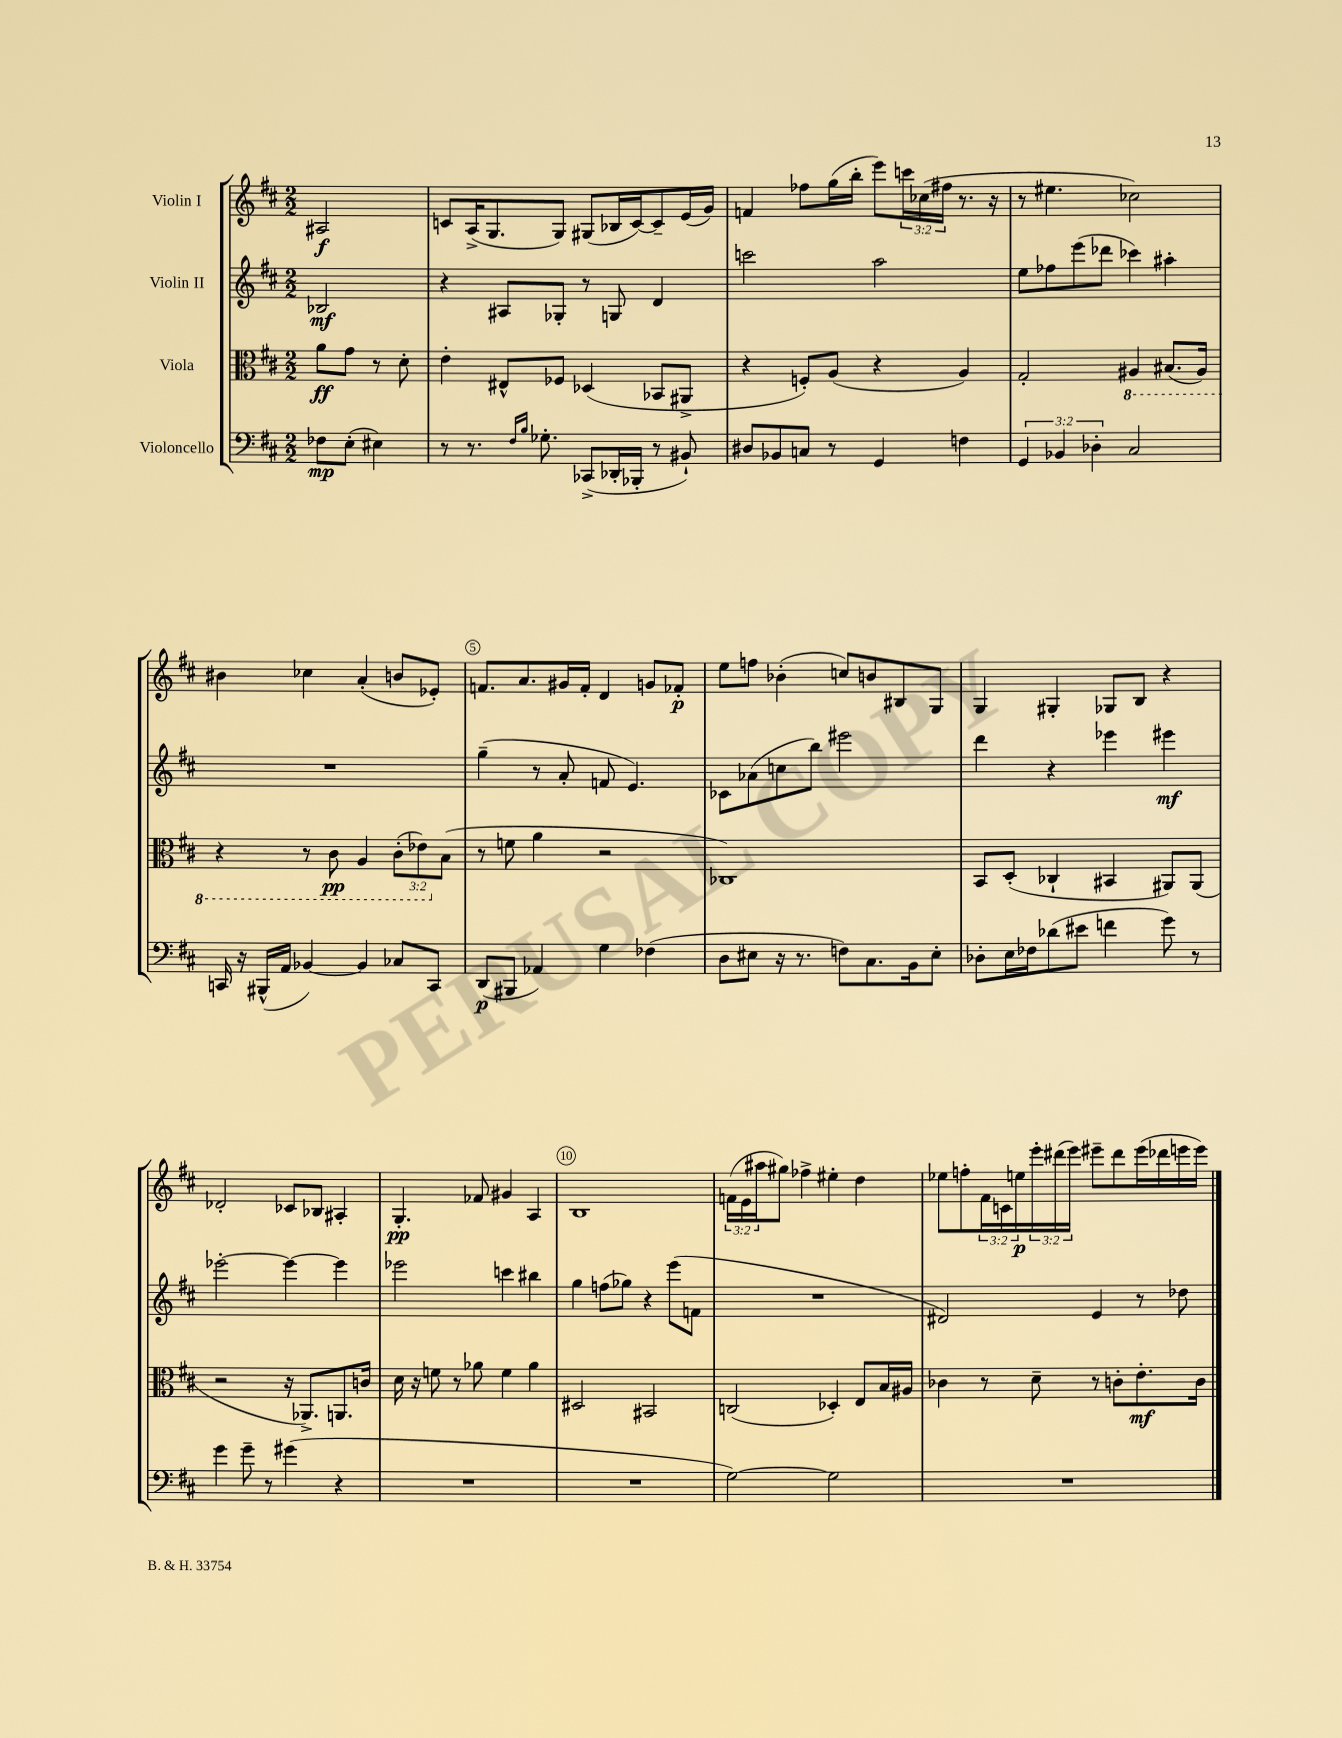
<<
\new StaffGroup <<
\new Staff = "s0" \with { instrumentName = "Violin I" } {
    \clef treble \key d \major \numericTimeSignature \time 2/2 \override Staff.TupletNumber.text = #tuplet-number::calc-fraction-text \partial 2
    ais2\f |
    c'8 a16->( g8. g8) gis8( bes16 c'16~) c'8-- e'16( g'16) |
    f'4 fes''8 g''16( b''16-. e'''8) \tuplet 3/2 { c'''16 ces''16( fis''16 } r8. r16 |
    r8 eis''4. ces''2) |
    bis'4 ces''4 a'4-.( b'8 ees'8-.) |
    f'8. a'8. gis'16 f'16-. d'4 g'8 fes'8-.\p |
    e''8 f''8 bes'4-.( c''8) b'8 bis8 g8 |
    g4 gis4-. ges8 b8 r4 |
    des'2-. ces'8 bes8 ais4-. |
    g4.-.\pp fes'8 gis'4 a4 |
    b1 |
    \tuplet 3/2 { f'16( e'16 ais''16 } gis''8) fes''4-> eis''4-. d''4 |
    ees''8 f''8-. \tuplet 3/2 { fis'16 c'16 e''16\p } \tuplet 3/2 { e'''16-. dis'''16( e'''16) } eis'''8-- dis'''8 eis'''16( des'''16 e'''16 e'''16) \bar "|." |
}
\new Staff = "s1" \with { instrumentName = "Violin II" } {
    \clef treble \key d \major \numericTimeSignature \time 2/2 \partial 2
    bes2\mf |
    r4 ais8 ges8-. r8 g8 d'4 |
    c'''2 a''2 |
    e''8 fes''8 e'''8( des'''8 ces'''4) ais''4-. |
    R1 |
    g''4--( r8 a'8-. f'8 e'4.) |
    ces'8 aes'8( c''8 b''8) eis'''2 |
    d'''4 r4 ees'''4 eis'''4\mf |
    ees'''2~-. ees'''4~ ees'''4 |
    ees'''2 c'''4 bis''4 |
    g''4 f''8( ges''8) r4 e'''8( f'8 |
    R1 |
    dis'2) e'4 r8 des''8 \bar "|." |
}
\new Staff = "s2" \with { instrumentName = "Viola" } {
    \clef alto \key d \major \numericTimeSignature \time 2/2 \override Staff.TupletNumber.text = #tuplet-number::calc-fraction-text \partial 2
    a'8\ff g'8 r8 d'8-. |
    e'4-. eis8-^ fes8 des4( bes,8 ais,8-> |
    r4 f8-.) a8( r4 a4) |
    g2-. \ottava #-1 ais,4 bis,8.( ais,16) |
    r4 r8 cis8\pp a,4 \tuplet 3/2 { cis8-.( ees8) \ottava #0 b8( } |
    r8 f'8 a'4 r2 |
    ces1) |
    b,8 d8-.( ces4-! bis,4 ais,8) ais,8( |
    r2 r16 aes,8.->) a,8. c'16 |
    d'16 r16 f'8 r8 aes'8 f'4 aes'4 |
    dis2 bis,2 |
    c2( des4-.) e8 b16 ais16 |
    ces'4 r8 d'8-- r8 c'8-. e'8.-.\mf c'16 \bar "|." |
}
\new Staff = "s3" \with { instrumentName = "Violoncello" } {
    \clef bass \key d \major \numericTimeSignature \time 2/2 \override Staff.TupletNumber.text = #tuplet-number::calc-fraction-text \partial 2
    fes8\mp e8-.( eis4) |
    r8 r8. \grace { fis16 b16 } ges8.-. ces,8->( des,16-. bes,,16-. r8 bis,8-!) |
    dis8 bes,8 c8 r8 g,4 f4 |
    \tuplet 3/2 { g,4 bes,4 des4-. } cis2 |
    c,16 r16 bis,,16-^( a,16 bes,4~) bes,4 ces8 c,8 |
    d,8\p( bis,,8 aes,4) g4 fes4( |
    d8 eis8 r16 r8. f8) cis8. b,16 eis8-. |
    des8-. e16 fes16 des'8( eis'8 f'4 g'8) r8 |
    g'4 g'8-- r8 gis'4( r4 |
    R1 |
    R1 |
    g2~) g2 |
    R1 \bar "|." |
}
>>
>>
\layout { \context { \Score \override BarNumber.break-visibility = ##(#f #t #t) barNumberVisibility = #(every-nth-bar-number-visible 5) \override BarNumber.stencil = #(make-stencil-circler 0.1 0.3 ly:text-interface::print) } }
